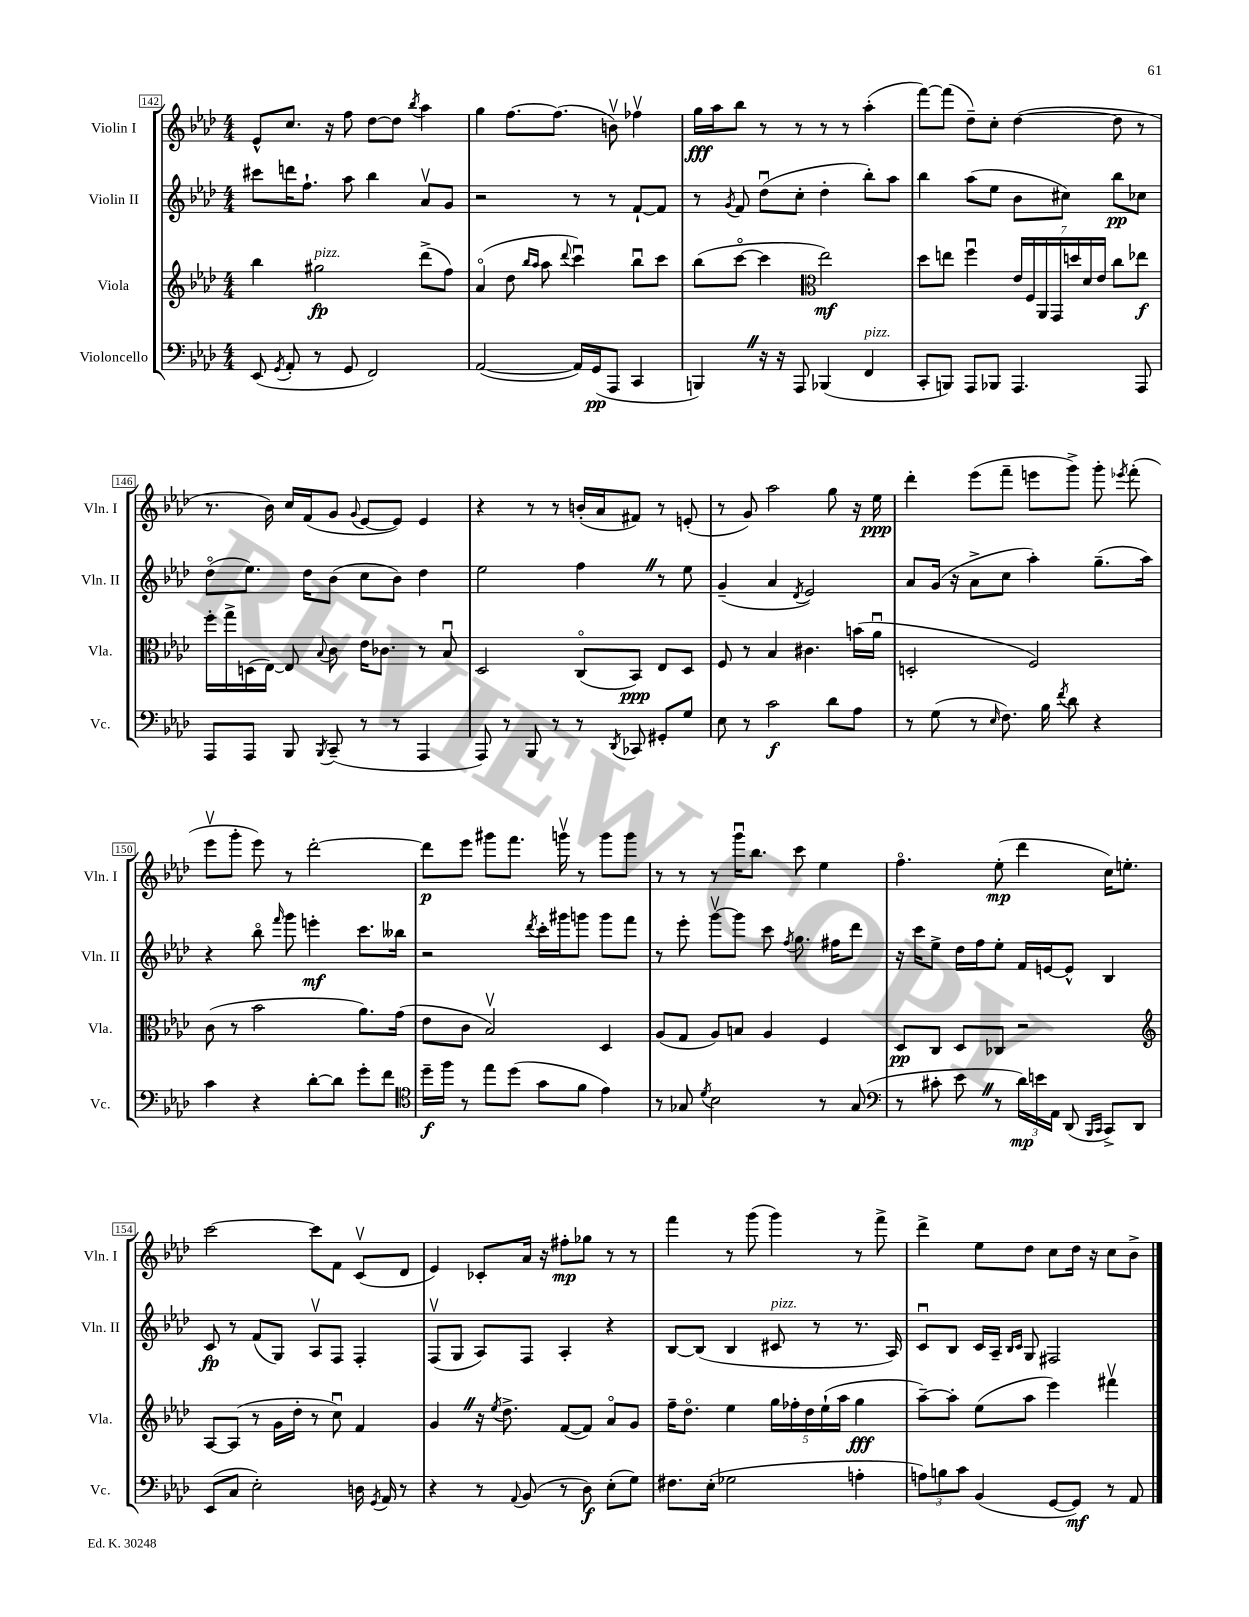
<<
\new StaffGroup <<
\new Staff = "s0" \with { instrumentName = "Violin I" shortInstrumentName = "Vln. I" } {
    \clef treble \key aes \major \numericTimeSignature \time 4/4
    \autoBeamOff ees'8[-^ c''8.] r16 f''8 des''8[~ des''8] \acciaccatura { bes''8 } aes''4 |
    g''4 f''8.[~ f''8.]( b'8\upbow) fes''4\upbow |
    g''16[\fff aes''16 bes''8] r8 r8 r8 r8 aes''4-.( |
    f'''8[~) f'''8]( des''8[--) c''8]-. des''4~( des''8 r8 |
    r8. bes'16) c''16[ f'16( g'8] \appoggiatura { g'8 } ees'8[~ ees'8]) ees'4 |
    r4 r8 r8 b'16[-.( aes'16 fis'8]) r8 e'8-.( |
    r8 g'8) aes''2 g''8 r16 ees''16\ppp |
    des'''4-. ees'''8[( f'''8]-- e'''8[ g'''8]->) g'''8-. \acciaccatura { ees'''8 } f'''8-.( |
    ees'''8[\upbow g'''8]-. ees'''8) r8 des'''2~-. |
    des'''8[\p ees'''8] gis'''8[ f'''8.] g'''16\upbow r8 g'''8[ g'''8] |
    r8 r8 r8 g'''16[\downbow bes''8.] c'''8 ees''4 |
    f''4.\flageolet ees''8-.\mp( des'''4 c''16[) e''8.]-. |
    c'''2~ c'''8[ f'8] c'8[\upbow( des'8] |
    ees'4) ces'8[-. aes'16] r16 fis''8[-.\mp ges''8] r8 r8 |
    f'''4 r8 g'''8( g'''4) r8 f'''8-> |
    des'''4-> ees''8[ des''8] c''8[ des''16] r16 c''8[ bes'8]-> \bar "|." |
}
\new Staff = "s1" \with { instrumentName = "Violin II" shortInstrumentName = "Vln. II" } {
    \clef treble \key aes \major \numericTimeSignature \time 4/4
    \autoBeamOff cis'''8[ d'''16 f''8.]-! aes''8 bes''4 aes'8[\upbow g'8] |
    r2 r8 r8 f'8[~-! f'8] |
    r8 \acciaccatura { g'8 } f'8 des''8[\downbow( c''8]-. des''4-. bes''8[-.) aes''8] |
    bes''4 aes''8[( ees''8] bes'8[ cis''8]) bes''8[\pp ces''8] |
    des''8[\flageolet( ees''8.]) des''16[ bes'8]( c''8[ bes'8]) des''4 |
    ees''2 f''4 \once \override BreathingSign.text = \markup { \musicglyph "scripts.caesura.straight" } \breathe r8 ees''8 |
    g'4--( aes'4 \acciaccatura { des'8 } ees'2) |
    aes'8[ g'16]( r16 aes'8[-> c''8] aes''4-.) g''8.[--( aes''16]) |
    r4 bes''8\flageolet \grace { f'''16 } g'''8 e'''4-.\mf c'''8.[ beses''16] |
    r2 \acciaccatura { des'''8 } c'''16[-. gis'''16 g'''8] g'''8[ f'''8] |
    r8 ees'''8-. g'''8[~\upbow g'''8] c'''8 \acciaccatura { f''8 } g''8. fis''16[ des'''8] |
    r16 c'''16[ ees''8]-> des''16[ f''16 ees''8]-. f'16[ e'16~ e'8]-^ bes4 |
    c'8\fp r8 f'8[( g8]) aes8[\upbow f8] f4-. |
    f8[\upbow( g8] aes8[) f8] aes4-. r4 |
    bes8[~ bes8]( bes4 cis'8^\markup { \italic "pizz." } r8 r8. aes16) |
    c'8[\downbow bes8] c'16[ aes16]-- \grace { bes16[ c'16] } g8 fis2 \bar "|." |
}
\new Staff = "s2" \with { instrumentName = "Viola" shortInstrumentName = "Vla." } {
    \clef treble \key aes \major \numericTimeSignature \time 4/4
    \autoBeamOff bes''4 gis''2\fp^\markup { \italic "pizz." } des'''8[->( f''8]) |
    aes'4\flageolet( des''8 \grace { bes''16[ aes''16] } aes''8 \appoggiatura { des'''8 } c'''4\downbow) bes''8[\downbow c'''8] |
    bes''8[( c'''8]~\flageolet c'''4 \clef alto ees''2\mf) |
    des''8[ e''8] f''4\downbow \tuplet 7/4 { ees'16[ f16 aes,16 g,16 d''16 des'16 ees'16] } c''8[ ees''8]\f |
    f''16[-. g''16-> d16( ees16]~) ees8 \appoggiatura { bes8 } c'8 ees'16[ ces'8.] r8 bes8\downbow |
    des2 c8[\flageolet( bes,8]\ppp) ees8[ des8] |
    f8 r8 bes4 cis'4. b'16[( aes'16]\downbow |
    d2-. f2) |
    c'8( r8 bes'2 aes'8.[) g'16]( |
    ees'8[ c'8] bes2\upbow) des4 |
    aes8[( g8] aes8[) b8] aes4 f4 |
    des8[\pp c8] des8[ ces8] r2 |
    \clef treble aes8[~ aes8]( r8 g'16[ des''16]-. r8 c''8\downbow) f'4 |
    g'4 \once \override BreathingSign.text = \markup { \musicglyph "scripts.caesura.straight" } \breathe r16 \acciaccatura { ees''8 } des''8.-> f'8[~( f'8]) aes'8[\flageolet g'8] |
    f''16[-- des''8.]\flageolet ees''4 \tuplet 5/4 { g''16[ fes''16-. des''16 ees''16-!( aes''16] } g''4\fff |
    aes''8[~--) aes''8]-. ees''8[( aes''8] ees'''4) fis'''4\upbow \bar "|." |
}
\new Staff = "s3" \with { instrumentName = "Violoncello" shortInstrumentName = "Vc." } {
    \clef bass \key aes \major \numericTimeSignature \time 4/4
    \autoBeamOff ees,8( \acciaccatura { g,8 } aes,8-. r8 g,8 f,2) |
    aes,2~( aes,16[) g,16\pp( aes,,8] c,4 |
    b,,4) \once \override BreathingSign.text = \markup { \musicglyph "scripts.caesura.straight" } \breathe r16 r16 aes,,8 bes,,4( f,4^\markup { \italic "pizz." } |
    c,8[-. b,,8]) aes,,8[ bes,,8] aes,,4. aes,,8 |
    aes,,8[ aes,,8] bes,,8 \acciaccatura { bes,,8 } c,8--( r8 r8 aes,,4 |
    aes,,8) r8 bes,,8 r8 r8 \acciaccatura { des,8 } ces,8 gis,8[-. g8] |
    ees8 r8 c'2\f des'8[ aes8] |
    r8 g8( r8 \grace { ees16 } f8.) bes16 \acciaccatura { f'8 } des'8 r4 |
    c'4 r4 des'8[~-. des'8] g'8[-. f'8] |
    \clef tenor des''16[--\f f''16] r8 ees''8[ des''8]( g'8[ f'8] ees'4) |
    r8 ges8 \acciaccatura { des'8 } bes2 r8 ges8( |
    \clef bass r8 cis'8-. ees'8 \once \override BreathingSign.text = \markup { \musicglyph "scripts.caesura.straight" } \breathe r8 \tuplet 3/2 { des'16[\mp) e'16 aes,16] } des,8( \grace { bes,,16[ c,16] } c,8[->) des,8] |
    ees,8[( c8] ees2-.) d16 \acciaccatura { g,8 } aes,16 r8 |
    r4 r8 \appoggiatura { aes,8 } bes,8( r8 des8\f) ees8[-.( g8]) |
    fis8.[ ees16]-.( ges2 a4-. |
    \tuplet 3/2 { a8[) b8 c'8] } bes,4( g,8[~ g,8]\mf) r8 aes,8 \bar "|." |
}
>>
>>
\layout { \context { \Score currentBarNumber = #142 \override BarNumber.stencil = #(make-stencil-boxer 0.1 0.3 ly:text-interface::print) } }
